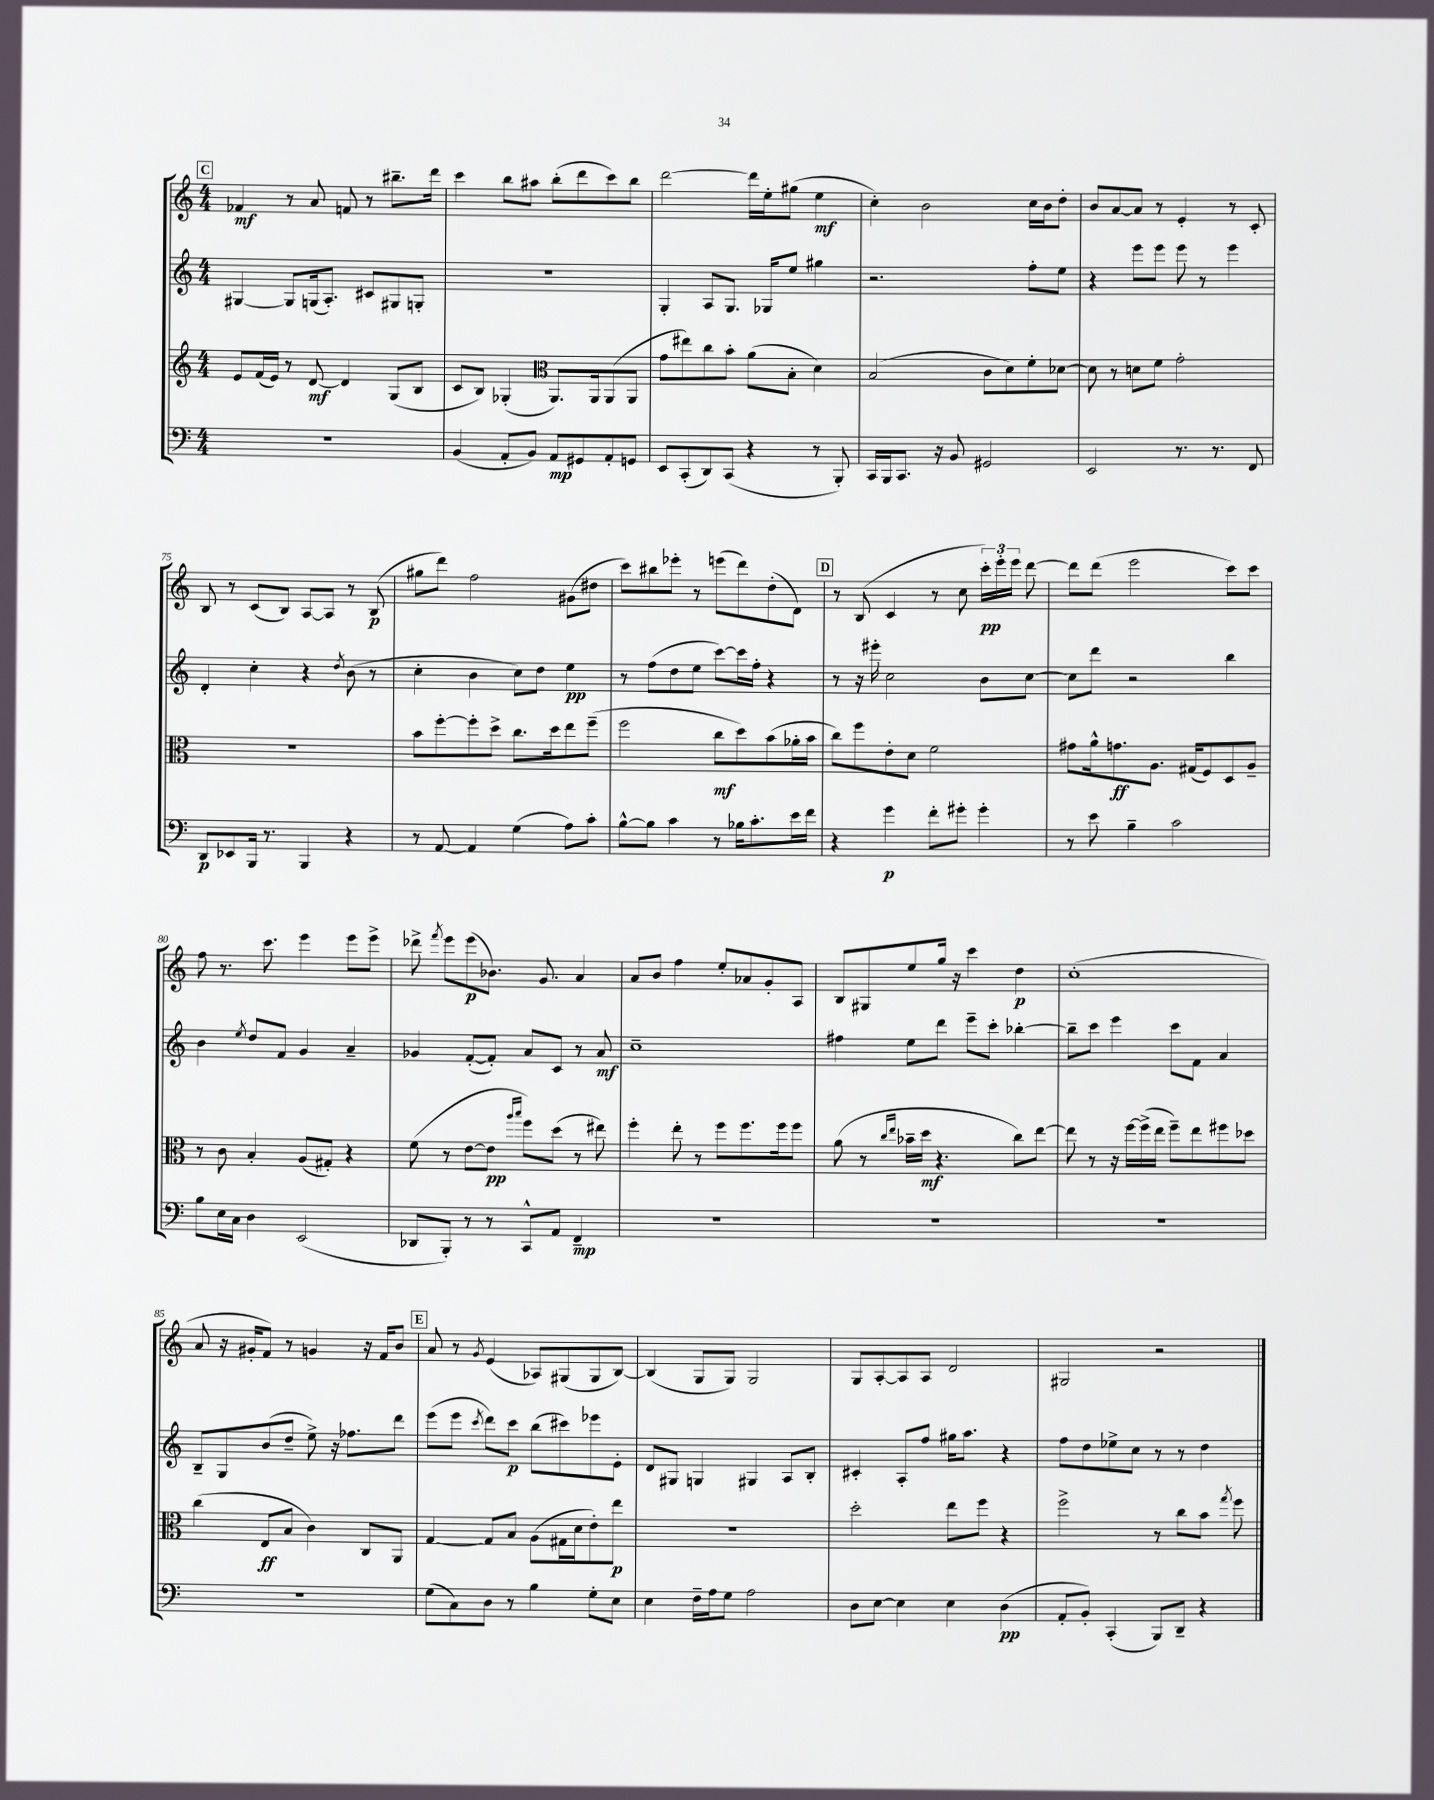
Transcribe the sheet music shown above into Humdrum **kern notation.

**kern	**kern	**kern	**kern
*staff4	*staff3	*staff2	*staff1
*clefF4	*clefG2	*clefG2	*clefG2
*k[]	*k[]	*k[]	*k[]
*M4/4	*M4/4	*M4/4	*M4/4
1r	8e	[4G#	4f-
.	(16f	.	.
.	16e)	.	.
.	8r	8G#]	8r
.	[8d	(16G	8a
.	.	8.A')	.
.	4d]	.	8f
.	.	8c#	8r
.	(8G	8G#	8.bb#~
.	8B	8G'	.
.	.	.	16ddd
=	=	=	=
(4BB	8c	1r	4ccc
.	8B)	.	.
8AA'	(4G-'	.	8bb
8BB)	.	.	8aa#
*	*clefC3	*	*
8AA	8.AA)	.	(8bb'
8GG#	.	.	8ddd
.	16AA	.	.
8AA'	(8AA	.	8ccc)
8GG	8AA	.	8bb
=	=	=	=
8EE	8g	4G'	[2ddd
(8CC'	8ee#)	.	.
8DD)	8cc	8A	.
(8CC	8b'	8.G	.
4r	(8a	.	16ddd]
.	.	16G-	16ee'
.	8B'	8ee	(8gg#
8r	4d)	4gg#	4ee
8BBB')	.	.	.
=	=	=	=
16CC	(2B	2.r	4cc')
16BBB	.	.	.
8.CC	.	.	.
.	.	.	2b
16r	.	.	.
8BB	.	.	.
2GG#	8c	.	.
.	8d)	.	.
.	8f'	8ff'	16cc
.	.	.	16b
.	[8d-	8ee	8dd'
=	=	=	=
2EE	8d-]	4r	8b
.	8r	.	[8a
.	8d	8eee	8a]
.	8f	8eee	8r
8.r	2g'	8eee	4e'
.	.	8r	.
8.r	.	.	.
.	.	4eee	8r
8FF	.	.	8c'
=	=	=	=
8DD	1r	4d'	8B
8EE-	.	.	8r
16BBB	.	4cc'	(8c
8.r	.	.	.
.	.	.	8B)
4BBB	.	4r	[8A
.	.	.	8A]
.	.	8qdd	.
4r	.	(8b	8r
.	.	8r	(8B
=	=	=	=
8r	8b	4cc'	8gg#
[8AA	[8ff'	.	8ddd)
4AA]	8ff']	4b	2ff
.	8dd^	.	.
(4G	8.cc	8cc)	.
.	.	8dd	.
.	16dd	.	.
8A)	8ee	4ee	(8g#
8c'	(8ff~	.	8dd#
=	=	=	=
[8B^^	2ff	8r	8ccc)
8B]	.	(8ff	8bb#
4c	.	8dd	8eee-'
.	.	8ee	8r
8r	8cc	[8ccc)	(8eee
16B-	8dd)	16ccc]	8ddd)
8.c'	.	16ff'	.
.	(8b	4r	(8dd'
16e	16a-'	.	8d)
16f	16b	.	.
=	=	=	=
4r	8cc)	8r	8r
.	8ff	16r	(8B
.	.	16eee#'	.
4g	8e'	2cc	4c
.	8d	.	.
8f'	2f	.	8r
8g#'	.	.	8cc
4g#'	.	8b	24ccc')
.	.	.	24eee'
.	.	.	24eee
.	.	[8cc	[8ddd
=	=	=	=
8r	8g#	8cc]	8ddd]
8e	16a^^	8ddd	(8ddd
.	8.g	.	.
4B~	.	2r	2eee
.	8.A	.	.
2c	.	.	.
.	(16G#	.	.
.	8F)	.	.
.	8D	4bb	8ccc)
.	8A~	.	8ccc
=	=	=	=
8B	8r	4b	8ff
16E	8c	.	8.r
16C	.	.	.
.	.	8qee	.
4D	4B'	8dd	.
.	.	.	8.ccc
.	.	8f	.
(2EE	(8A	4g	4eee
.	8G#')	.	.
.	4r	4a~	8eee
.	.	.	8eee^
=	=	=	=
8DD-	(8f	4g-	8ddd-^
.	.	.	8qfff
8BBB')	8r	.	8eee
8r	[8e	([8f'	(8eee
8r	8e]	8f'])	8.b-)
.	16qqaa	.	.
.	16qqbb	.	.
8CC^^	8ff)	8a	.
.	.	.	8.g
8AA	(8dd	8c	.
4FF~	8r	8r	4a
.	8ee#)	8a	.
=	=	=	=
1r	4ff'	1cc~	8a
.	.	.	8b
.	8ee'	.	4ff
.	8r	.	.
.	8ff	.	8ee'
.	8.ff	.	8a-
.	.	.	8g'
.	16ff	.	.
.	8ff	.	8A
=	=	=	=
1r	(8a	4ff#	8B
.	8r	.	8G#
.	16qqcc	.	.
.	16qqee	.	.
.	16b-~	8ee	8ee
.	16dd	.	.
.	4.r	8ddd	16gg
.	.	.	16r
.	.	8eee~	4ccc
.	.	8ccc'	.
.	8cc)	[4bb-'	4dd
.	[8ee	.	.
=	=	=	=
1r	8ee]	8bb-~]	(1cc'
.	8r	8ccc	.
.	16r	4eee	.
.	[16ff	.	.
.	(16ff^]	.	.
.	16ee	.	.
.	8ff~)	8ccc	.
.	8ee	8f	.
.	8ff#	4a	.
.	8dd-	.	.
=	=	=	=
1r	(4cc	8B~	8a
.	.	8G	16r
.	.	.	16g#'
.	8E	(8b	8f)
.	8B	8dd~	8r
.	4c)	8ee^)	4g
.	.	16r	.
.	.	8.ff-	.
.	8C	.	16r
.	.	.	16f
.	8AA	8ddd	8b
=	=	=	=
(8G	[4G	(8eee	8a
8C)	.	8eee	8r
.	.	8qccc	8qg
8D	8G]	8ddd)	(4e
8r	8B	8ccc	.
4B	(8A	(8bb	8A-)
.	16G#	8ccc#)	(8G#
.	16d	.	.
8G'	8e')	8eee-	8G#
8E	8ee	8e'	[8B)
=	=	=	=
4E	1r	8d	(4B]
.	.	8G#	.
16F~	.	4G	8G
16A	.	.	.
8G	.	.	8G)
2A	.	4G#	2G
.	.	8A	.
.	.	8B'	.
=	=	=	=
8D	2dd'	4c#'	8G
[8E	.	.	[8A'
4E]	.	8A'	8A]
.	.	8ff	8A
4E	8ee	16gg#	2d
.	.	8.aa	.
.	8ff	.	.
(4D	4r	4r	.
=	=	=	=
8AA'	2ff^	8ff	2G#
8BB')	.	8dd	.
(4CC'	.	8ee-^	.
.	.	8cc	.
8BBB)	8r	8r	2r
8DD~	8cc	8r	.
4r	8b	4dd	.
.	8qgg	.	.
.	8ff	.	.
==	==	==	==
*-	*-	*-	*-
